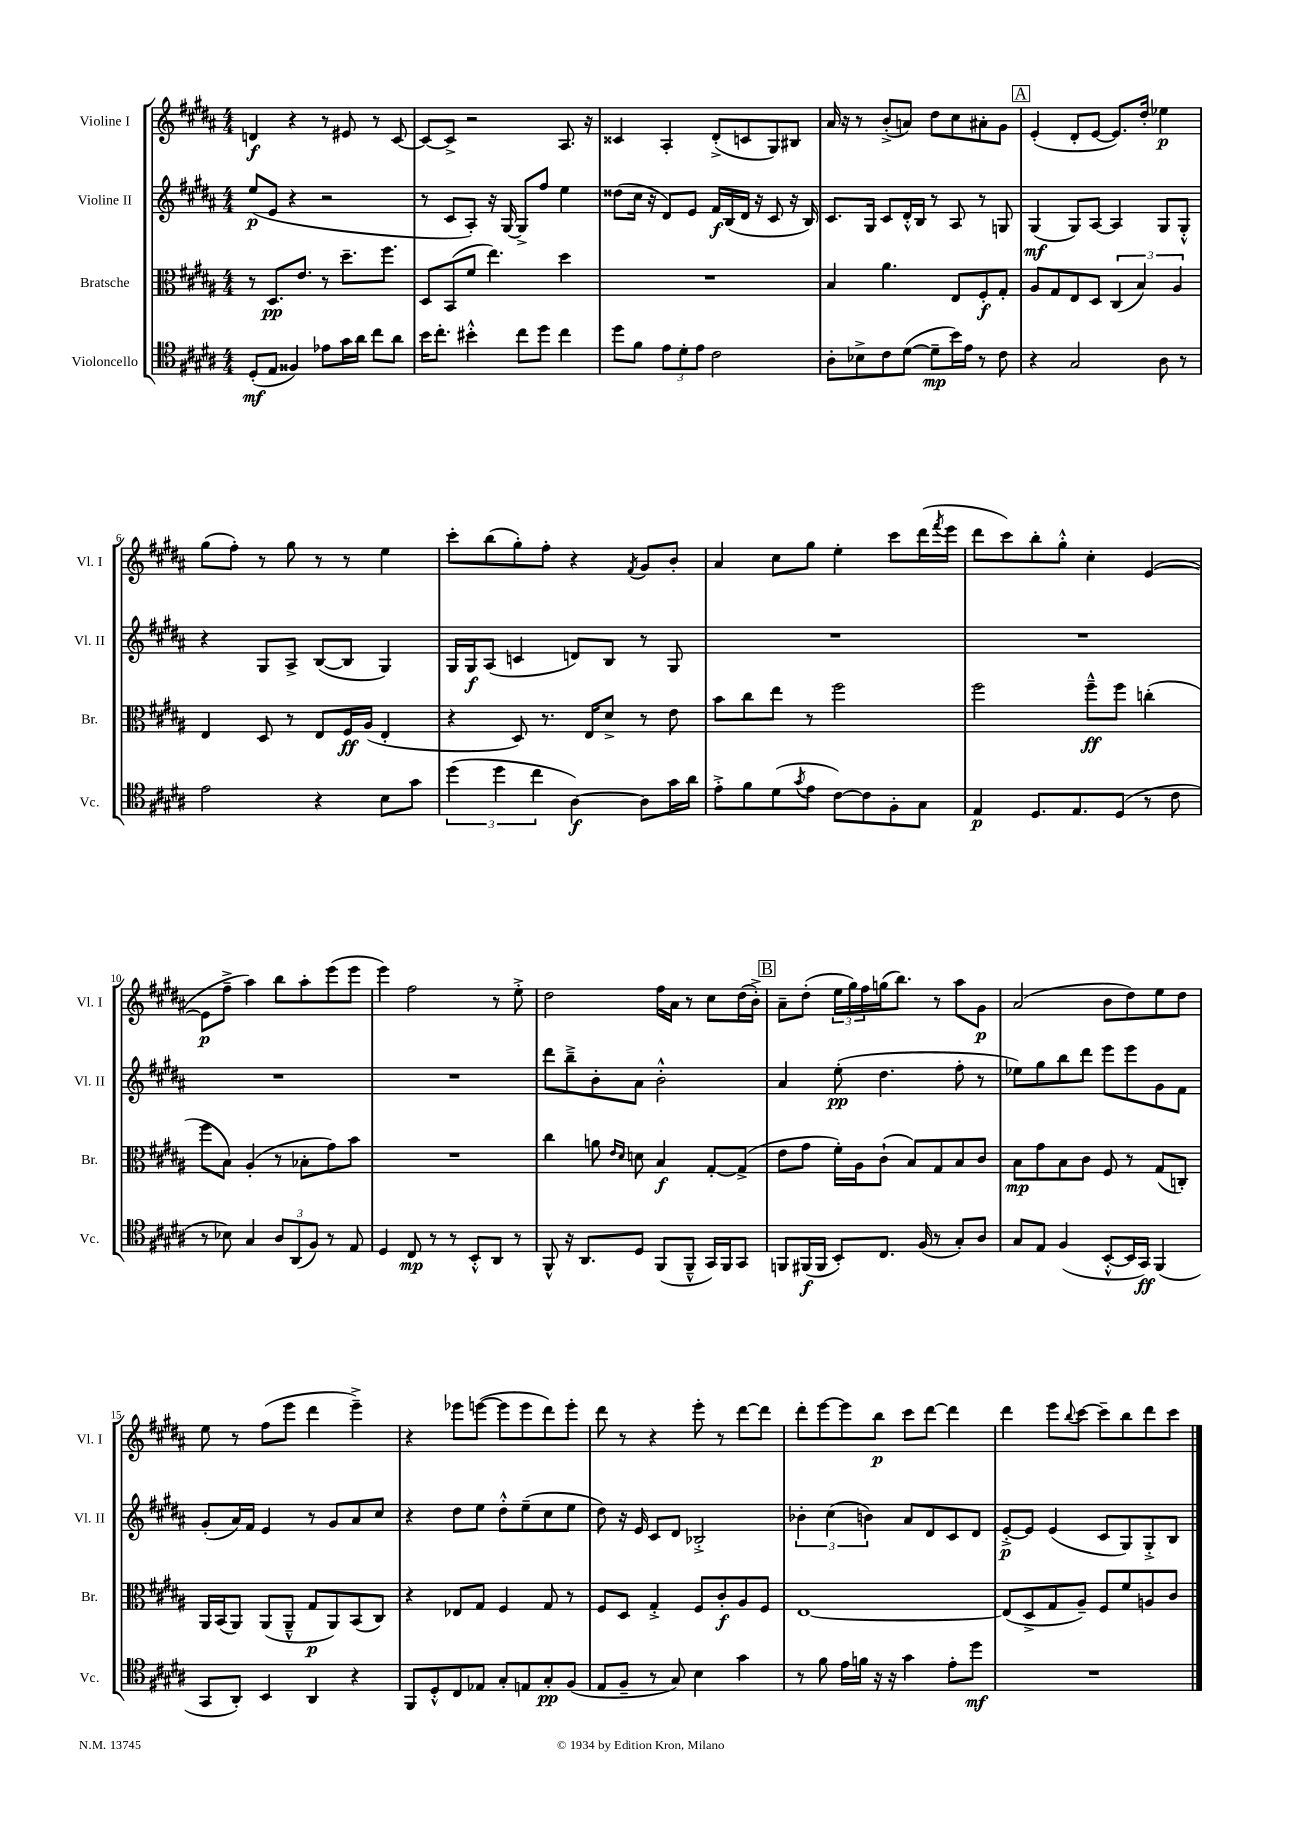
<<
\new StaffGroup <<
\new Staff = "s0" \with { instrumentName = "Violine I" shortInstrumentName = "Vl. I" } {
    \clef treble \key b \major \numericTimeSignature \time 4/4
    d'4\f r4 r8 eis'8 r8 cis'8~ |
    cis'8~ cis'8-> r2 ais8. r16 |
    cisis'4 ais4-. dis'8-.->( c'8 gis8) bis8 |
    ais'16 r16 r8 b'8-.->( a'8) dis''8 cis''8 ais'8-. gis'8 |
    \mark \markup { \box "A" } e'4-.( dis'8-. e'8~ e'8.) dis''16-. ees''4\p |
    gis''8( fis''8-.) r8 gis''8 r8 r8 e''4 |
    cis'''8-. b''8( gis''8-.) fis''8-. r4 \acciaccatura { fis'8 } gis'8 b'8-. |
    ais'4 cis''8 gis''8 e''4-. cis'''8 dis'''16( \acciaccatura { fis'''8 } e'''16 |
    dis'''8 cis'''8) b''8-. gis''8-.-^ cis''4-. e'4~( |
    e'8\p fis''8---> ais''4) b''8 ais''8-. e'''8( e'''8 |
    e'''4) fis''2 r8 e''8-.-> |
    dis''2 fis''16 ais'16 r8 cis''8 dis''16( b'16-.->) |
    \mark \markup { \box "B" } ais'8-- dis''8-.( \tuplet 3/2 { e''16 gis''16) fis''16 } g''16( b''8.) r8 ais''8 gis'8\p |
    ais'2( b'8 dis''8) e''8 dis''8 |
    e''8 r8 fis''8( e'''8 dis'''4 e'''4--->) |
    r4 ees'''8 e'''8~( e'''8 e'''8 dis'''8) e'''8-. |
    dis'''8 r8 r4 e'''8-. r8 dis'''8~ dis'''8 |
    dis'''8-. e'''8~ e'''8 b''8\p cis'''8 dis'''8~ dis'''4 |
    dis'''4 e'''8 \appoggiatura { b''8 } cis'''8~ cis'''8-- b''8 dis'''8 cis'''8 \bar "|." |
}
\new Staff = "s1" \with { instrumentName = "Violine II" shortInstrumentName = "Vl. II" } {
    \clef treble \key b \major \numericTimeSignature \time 4/4
    e''8\p( e'8 r4 r2 |
    r8 cis'8 ais8-.) r16 gis16~ gis8-> fis''8 e''4 |
    disis''8( cis''16 r16 dis'8) e'8 fis'16\f b16( dis'16 r16 cis'8 r16 b16) |
    cis'8. gis16 cis'8 dis'16-.-^ b16 r8 ais8 r8 g8 |
    \mark \markup { \box "A" } gis4\mf( gis8) ais8~ ais4 gis8 gis8-.-^ |
    r4 gis8 ais8-> b8~( b8 gis4) |
    gis16 gis16\f ais8( c'4 d'8) b8 r8 gis8 |
    R1 |
    R1 |
    R1 |
    R1 |
    dis'''8 b''8---> b'8-. ais'8 b'2-.-^ |
    \mark \markup { \box "B" } ais'4 e''8-.\pp( dis''4. fis''8-. r8 |
    ees''8) gis''8 b''8 dis'''8 e'''8 e'''8 gis'8 fis'8 |
    gis'8-.( ais'16) fis'16 e'4 r8 gis'8 ais'8 cis''8 |
    r4 dis''8 e''8 dis''8-.-^ e''8--( cis''8 e''8 |
    dis''8) r16 e'16 cis'8 dis'8 bes2-.-> |
    \tuplet 3/2 { bes'4-. cis''4( b'4) } ais'8 dis'8 cis'8 dis'8 |
    e'8~-.->\p e'8 e'4( cis'8 gis8) gis8-.-> b8 \bar "|." |
}
\new Staff = "s2" \with { instrumentName = "Bratsche" shortInstrumentName = "Br." } {
    \clef alto \key b \major \numericTimeSignature \time 4/4
    r8 dis8.\pp e'8. r8 dis''8.-- fis''8. |
    dis8 b,8( fis'8 e''4.) dis''4 |
    R1 |
    b4 ais'4. e8 fis8-.\f gis8-. |
    \mark \markup { \box "A" } ais8 gis8 e8 dis8 \tuplet 3/2 { cis4( b4) ais4 } |
    e4 dis8 r8 e8 fis16\ff ais16( e4-. |
    r4 dis8) r8. e16 dis'8-> r8 e'8 |
    b'8 cis''8 e''8 r8 fis''2 |
    fis''2 fis''8---^\ff fis''8 c''4-.( |
    fis''8 b8) ais4-.( r8 bes8-. gis'8) b'8 |
    R1 |
    cis''4 a'8 \grace { e'16 dis'16 } d'8 b4\f gis8~-. gis8->( |
    \mark \markup { \box "B" } e'8 gis'8 fis'16-.) ais16 cis'8-!( b8) gis8 b8 cis'8 |
    b8\mp gis'8 b8 cis'8 fis8 r8 gis8( c8-.) |
    ais,16 b,16( ais,8) ais,8( ais,8---^ gis8\p ais,8) b,8( cis8) |
    r4 ees8 gis8 fis4 gis8 r8 |
    fis8 dis8 gis4-.-> fis8 cis'8-.\f ais8 fis8 |
    e1~ |
    e8( dis8-> gis8 ais8--) fis8 fis'8 a8 cis'8 \bar "|." |
}
\new Staff = "s3" \with { instrumentName = "Violoncello" shortInstrumentName = "Vc." } {
    \clef tenor \key b \major \numericTimeSignature \time 4/4
    dis8-.\mf( e8 fisis4) ees'8 gis'16 ais'16 cis''8 ais'8 |
    b'16 cis''8.-. bis'4-.-^ cis''8 dis''8 cis''4 |
    dis''8 fis'8 \tuplet 3/2 { e'8 dis'8-. e'8 } cis'2 |
    ais8-. bes8-> cis'8 dis'8~( dis'8--\mp b'16) e'16 r8 cis'8 |
    \mark \markup { \box "A" } r4 gis2 ais8 r8 |
    e'2 r4 b8 gis'8 |
    \tuplet 3/2 { dis''4( dis''4 cis''4 } ais4~\f) ais8 gis'16 ais'16 |
    e'8-.-> fis'8 dis'8( \acciaccatura { gis'8 } e'8 cis'8~) cis'8 fis8-. gis8 |
    e4\p dis8. e8. dis8( r8 cis'8 |
    r8 bes8) gis4 \tuplet 3/2 { ais8 ais,8( fis8) } r8 e8 |
    dis4 cis8\mp r8 r8 b,8-.-^ ais,8 r8 |
    fis,8-^ r16 ais,8. dis8 fis,8( fis,8---^ gis,16) fis,16 gis,8 |
    \mark \markup { \box "B" } f,8 fis,16\f( fis,16 b,8-.) cis8. fis16( r8 gis8-.) ais8 |
    gis8 e8 fis4( b,8~-.-^ b,16 gis,16\ff) fis,4( |
    gis,8 ais,8-.) b,4 ais,4 r4 |
    fis,8 dis8-.-^ cis8 ees8 gis8-. e8 gis8-.\pp fis8( |
    e8 fis8-- r8 gis8) b4 gis'4 |
    r8 fis'8 e'16 f'16 r16 r16 gis'4 e'8-. dis''8\mf |
    R1 \bar "|." |
}
>>
>>
